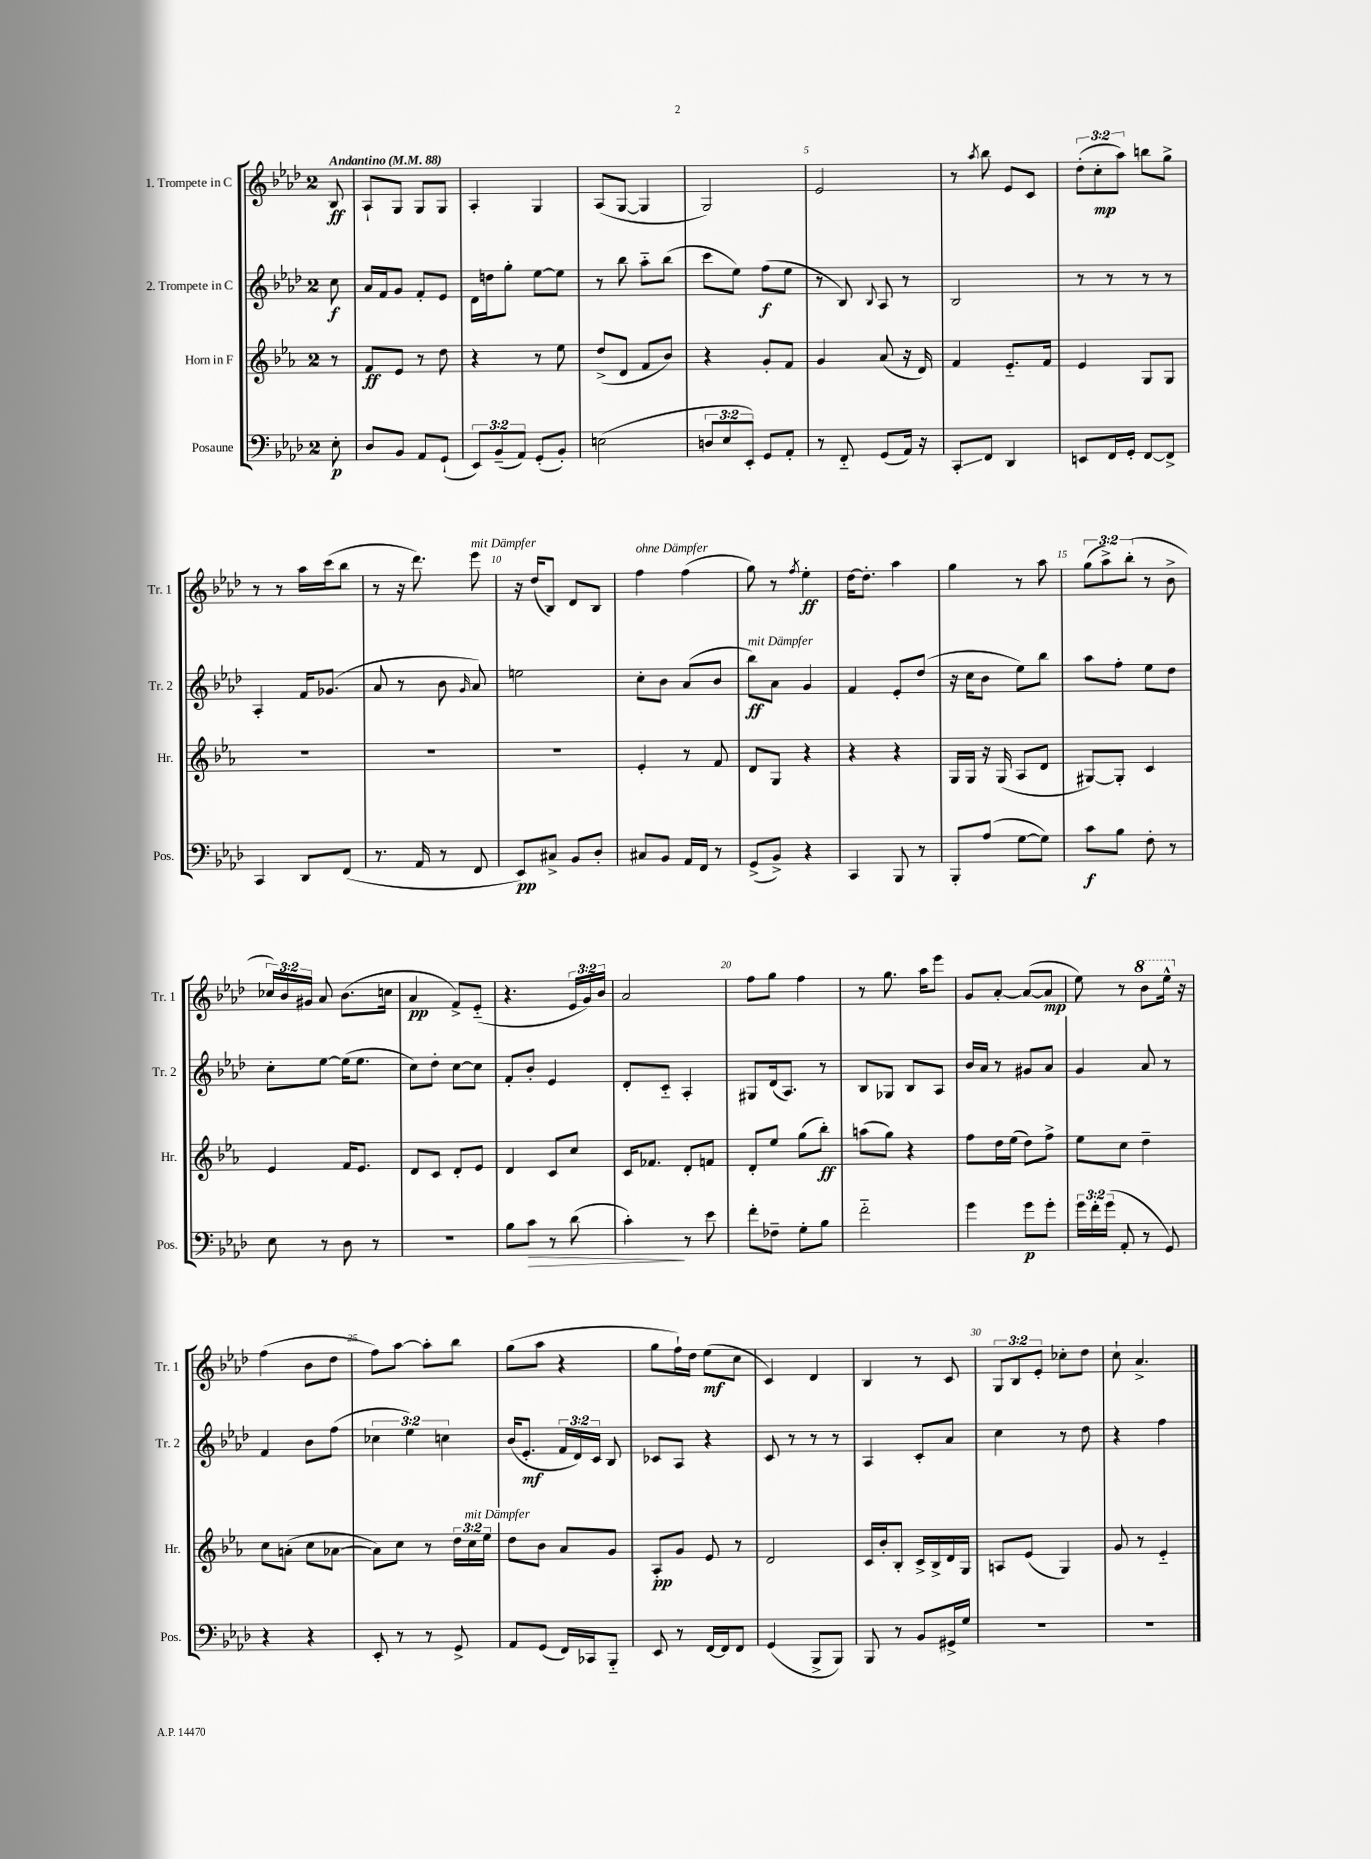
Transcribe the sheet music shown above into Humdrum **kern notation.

**kern	**kern	**kern	**kern
*staff4	*staff3	*staff2	*staff1
*clefF4	*clefG2	*clefG2	*clefG2
*k[b-e-a-d-]	*k[b-e-a-]	*k[b-e-a-d-]	*k[b-e-a-d-]
*M2/4	*M2/4	*M2/4	*M2/4
*MM88	*MM88	*MM88	*MM88
8E-'	8r	8cc	8B-
=	=	=	=
8D-	8f	16a-	8A-`
.	.	16f	.
8BB-	8e-	8g	8G
8AA-	8r	8f'	8G
(8GG`	8dd	8e-	8G
=	=	=	=
12EE-)	4r	16d-	4A-'
.	.	16dd	.
(12BB-~	.	.	.
.	.	8gg'	.
12AA-)	.	.	.
(8GG'	8r	[8ee-	4G
8BB-')	8ee-	8ee-]	.
=	=	=	=
(2E	(8dd^	8r	(8A-
.	8d	8bb-	[8G
.	8f	8aa-'~	4G]
.	8b-)	(8bb-	.
=	=	=	=
12D	4r	8ccc	2G)
12E-	.	.	.
.	.	8ee-)	.
12EE-')	.	.	.
8GG	8g'	(8ff	.
8AA-'	8f	8ee-	.
=	=	=	=
8r	4g	8r	2e-
8FF'~	.	8B-)	.
.	.	8qqB-	.
(8GG	(8a-	8A-	.
16AA-)	16r	8r	.
16r	16d)	.	.
=	=	=	=
8CC'	4f	2B-	8r
.	.	.	8qaa-
8FF	.	.	8bb-
4DD-	8.e-'~	.	8e-
.	.	.	8c
.	16f	.	.
=	=	=	=
8EE	4e-	8r	(12dd-'
.	.	.	12cc'
16FF	.	8r	.
.	.	.	12aa-)
16GG'	.	.	.
[8FF	8G	8r	8bb
8FF^]	8G	8r	8gg^
=	=	=	=
4CC	2r	4A-'	8r
.	.	.	8r
8DD-	.	16f	16aa-
.	.	(8.g-	(16ccc
(8FF	.	.	8bb-
=	=	=	=
8.r	2r	8a-	8r
.	.	8r	16r
16AA-	.	.	8.ddd-)
8r	.	8b-	.
.	.	16qqg	.
8FF	.	8a-)	8eee-
=	=	=	=
8EE-)	2r	2ee	16r
.	.	.	(16dd-
8C#^	.	.	8B-)
8BB-	.	.	8d-
8D-'	.	.	8B-
=	=	=	=
8C#	4e-'	8cc'	4ff
8BB-	.	8b-	.
16AA-	8r	(8a-	(4ff
16FF	.	.	.
8r	8f	8b-	.
=	=	=	=
(8GG^	8d	8bb-)	8gg)
8BB-^)	8G	8a-	8r
.	.	.	8qff
4r	4r	4g	4ee-'
=	=	=	=
4CC	4r	4f	[16dd-
.	.	.	8.dd-']
8BBB-	4r	8e-'	4aa-
8r	.	(8dd-	.
=	=	=	=
8BBB-'	16G	16r	4gg
.	16G	16cc	.
(8A-	16r	8b-	.
.	(16G	.	.
[8G	8A-	8ee-)	8r
8G])	8d	8bb-	8aa-
=	=	=	=
8c	[8G#)	8aa-	(12gg
.	.	.	12aa-^)
8B-	8G#']	8ff'	.
.	.	.	(12bb-'
8F'	4c	8ee-	8r
8r	.	8dd-	8b-^
=	=	=	=
8E-	4e-	8cc'	24cc-)
.	.	.	24b-
.	.	.	24g#
8r	.	[8ee-	8a-
8D-	16f	(16ee-]	(8.b-
.	8.e-	8.ee-	.
8r	.	.	.
.	.	.	16cc
=	=	=	=
2r	8d	8cc)	4a-
.	8c	8dd-'	.
.	8d'	[8cc	8f^)
.	8e-	8cc]	(8e-'~
=	=	=	=
8B-	4d	8f'	4.r
8c	.	8b-'	.
8r	8c	4e-	.
(8d-	8cc	.	24e-
.	.	.	24g)
.	.	.	24b-
=	=	=	=
4c')	16c	8d-'	2a-
.	8.f-	.	.
.	.	8c'~	.
8r	8d'	4A-'	.
8e-	8f	.	.
=	=	=	=
8f'	8d'	8G#	8ff
8F-~	8ee-	(16d-	8gg
.	.	8.A-)	.
8G'	(8gg	.	4ff
8B-	8bb-')	8r	.
=	=	=	=
2f'~	(8aa	8B-	8r
.	8gg)	8G-	8.gg
.	4r	8B-	.
.	.	.	16aa-
.	.	8A-	8eee-
=	=	=	=
4g	8ff	16b-	8g
.	.	16a-	.
.	16dd	8r	[8a-'
.	(16ee-	.	.
8g	8dd)	8g#	(8a-_
8g'	8ff^	8a-	8a-]
=	=	=	=
24g	8ee-	4g	8ee-)
24f'	.	.	.
(24g	.	.	.
8AA-'	8cc	.	8r
8r	4dd~	8a-	8bb-
8GG)	.	8r	16eee-^^
.	.	.	16r
=	=	=	=
4r	8cc	4f	(4ff
.	(8a'	.	.
4r	8cc	8b-	8b-
.	[8a-	(8ff	8dd-
=	=	=	=
8EE-'	8a-])	6cc-	8ff)
8r	8cc	.	[8aa-
.	.	6ee-)	.
8r	8r	.	8aa-']
.	.	6cc	.
8GG^	24dd	.	8bb-
.	24cc	.	.
.	24ee-	.	.
=	=	=	=
8AA-	8dd	(16b-	(8gg
.	.	8.e-'	.
(8GG	8b-	.	8aa-
16FF)	8a-	24f	4r
.	.	24d-)	.
16CC-	.	.	.
.	.	24c	.
8BBB-'~	8g	8B-	.
=	=	=	=
8EE-	8A-'	8c-	8gg
8r	8g	8A-	16ff`)
.	.	.	16dd-
[16FF	8e-	4r	(8ee-
16FF]	.	.	.
8FF	8r	.	8cc
=	=	=	=
(4GG	2d	8c	4c)
.	.	8r	.
8BBB-^	.	8r	4d-
8BBB-)	.	8r	.
=	=	=	=
8BBB-	16c	4A-	4B-
.	16b-'	.	.
8r	8B-'	.	.
8BB-	16c^	8c'	8r
.	16B-^	.	.
16GG#^	16d	8a-	8c
16G	16G	.	.
=	=	=	=
2r	8A	4cc	12G
.	.	.	12B-
.	(8e-	.	.
.	.	.	12e-'
.	4G)	8r	8cc-'
.	.	8dd-	8dd-
=	=	=	=
2r	8g	4r	8cc`
.	8r	.	4.a-^
.	4e-'~	4ff	.
==	==	==	==
*-	*-	*-	*-
